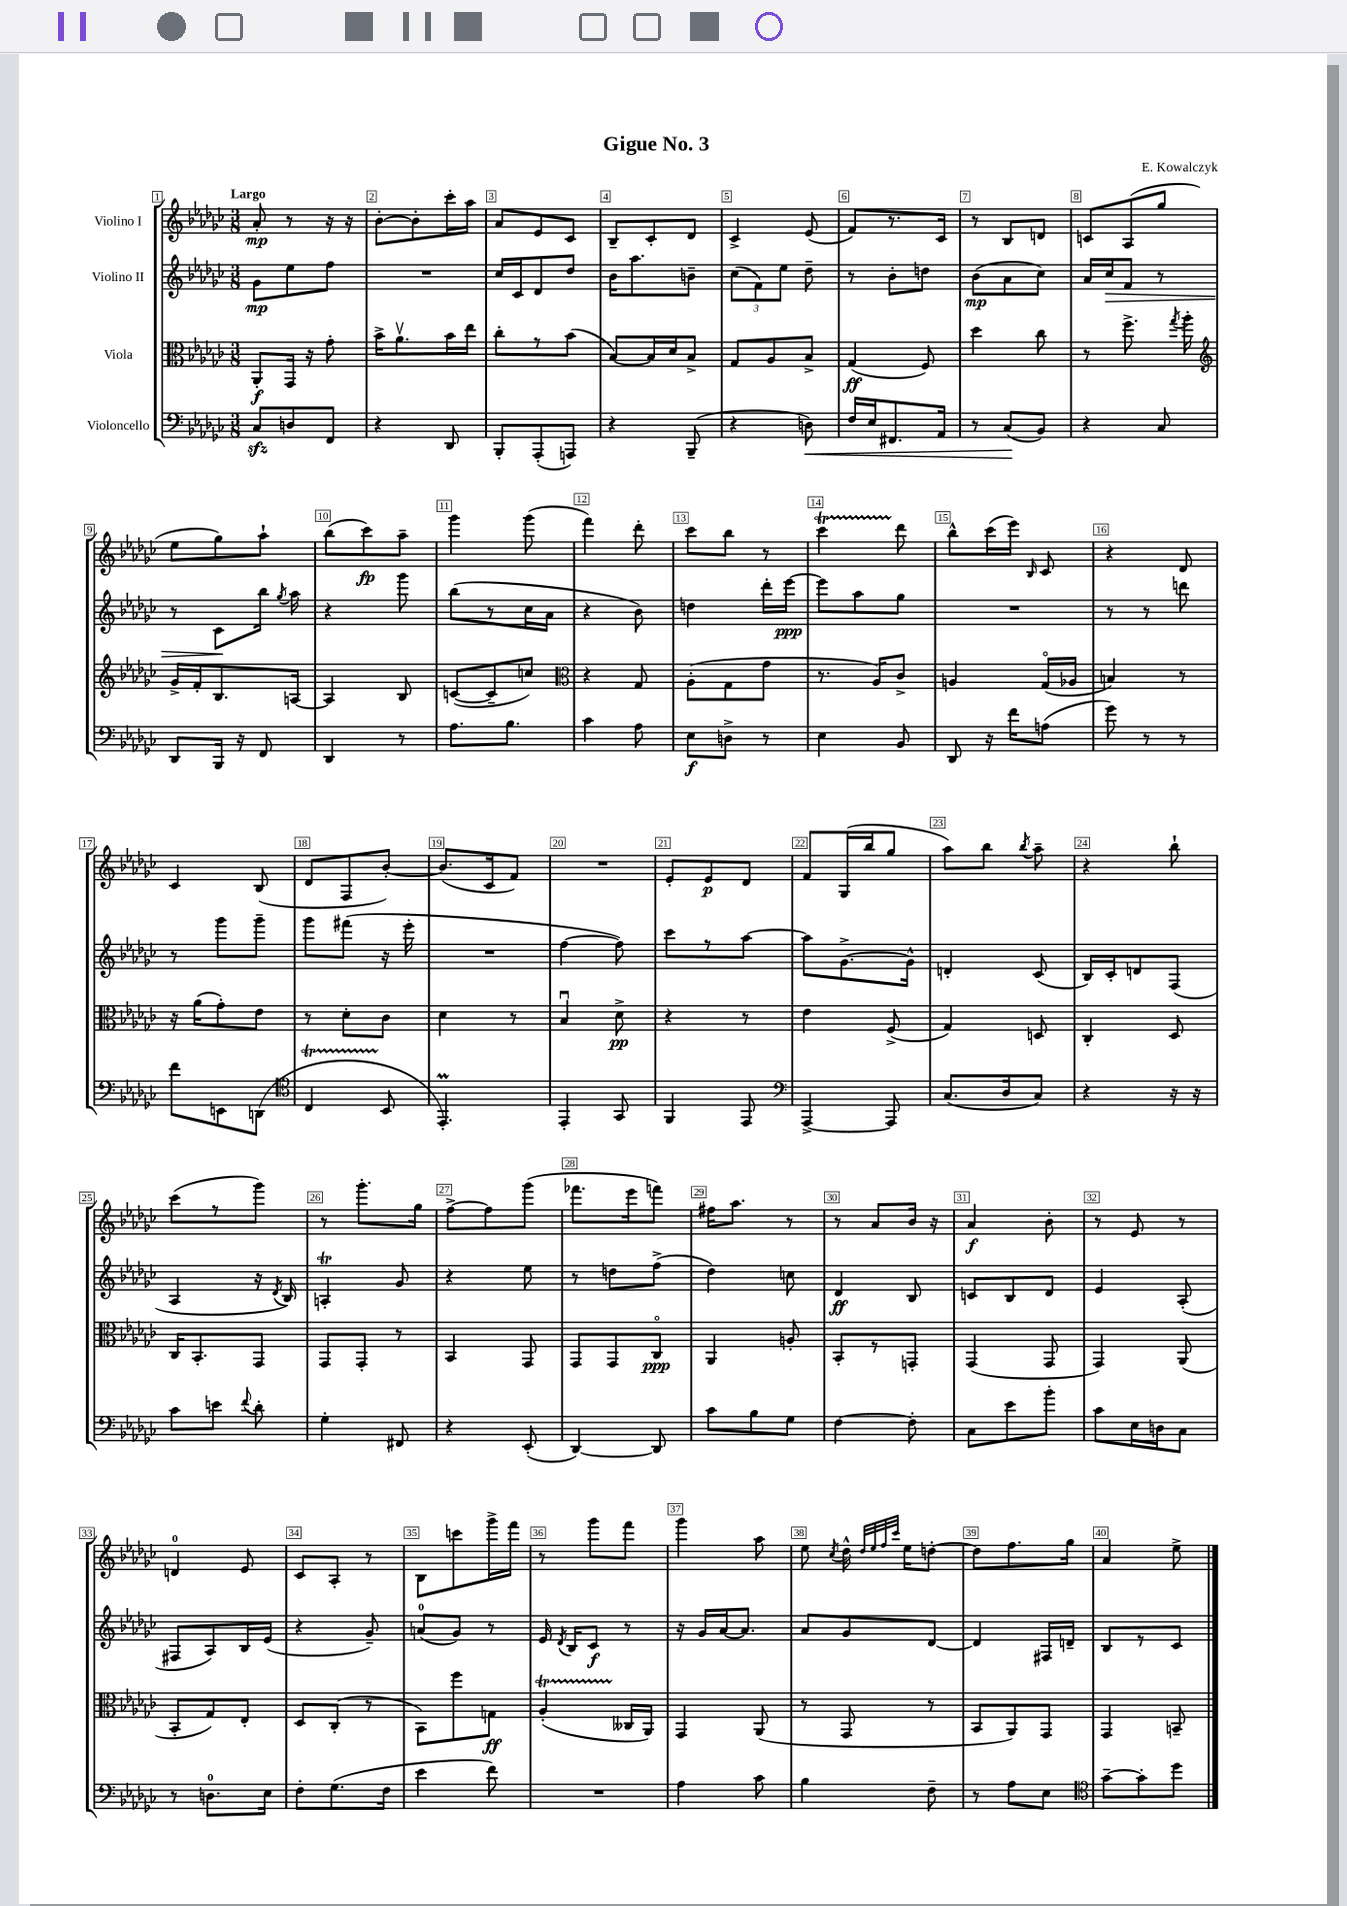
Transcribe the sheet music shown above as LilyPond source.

\header { title = "Gigue No. 3" composer = "E. Kowalczyk" }
<<
\new StaffGroup <<
\new Staff = "s0" \with { instrumentName = "Violino I" } {
    \clef treble \key ges \major \numericTimeSignature \time 3/8 \tempo "Largo"
    \autoBeamOff aes'8-.\mp r8 r16 r16 |
    bes'8[~-. bes'8-. ces'''16-. aes''16] |
    aes'8[ ees'8 ces'8] |
    bes8[-- ces'8-. des'8] |
    ces'4-> ees'8( |
    f'8[) r8. ces'16] |
    r8 bes8[ d'8] |
    c'8[ aes8( ges''8] |
    ees''8[ ges''8) aes''8]-! |
    bes''8[( ces'''8\fp) aes''8]-- |
    ges'''4 ges'''8( |
    f'''4) des'''8-. |
    ces'''8[ bes''8] r8 |
    ces'''4\startTrillSpan des'''8\stopTrillSpan |
    bes''8[-^ ces'''16( ees'''16]) \grace { bes16 } ces'8 |
    r4 des'8 |
    ces'4 bes8( |
    des'8[ f8 bes'8]~-.) |
    bes'8.[( ces'16 f'8]) |
    R4. |
    ees'8[-. ees'8\p des'8] |
    f'8[ ges16( bes''16 ges''8] |
    aes''8[) bes''8] \acciaccatura { bes''8 } aes''8-- |
    r4 bes''8-! |
    ces'''8[( r8 ges'''8]) |
    r8 ges'''8.[-. ges''16] |
    f''8[~-> f''8 ges'''8]( |
    fes'''8.[ ees'''16 f'''8]) |
    fis''16[ aes''8.] r8 |
    r8 aes'8[ bes'16] r16 |
    aes'4\f bes'8-. |
    r8 ees'8 r8 |
    d'4-0 ees'8 |
    ces'8[ aes8]-. r8 |
    bes8[ c'''8 ges'''16-> f'''16] |
    r8 ges'''8[ f'''8] |
    ges'''4 aes''8 |
    ees''8 \acciaccatura { ces''8 } des''16-^ \grace { des''32[ ees''32 f''32 ces'''32] } ees''16[ d''8]~-. |
    d''8[ f''8. ges''16] |
    aes'4 ees''8-> \bar "|." |
}
\new Staff = "s1" \with { instrumentName = "Violino II" } {
    \clef treble \key ges \major \numericTimeSignature \time 3/8
    \autoBeamOff ges'8[\mp ees''8 f''8] |
    R4. |
    ces''16[ ces'16 des'8 des''8] |
    bes'16[ aes''8. b'8]-- |
    \tuplet 3/2 { ces''8[( f'8) ees''8] } des''8-- |
    r8 bes'8[-. d''8] |
    bes'8[\mp( aes'8 ces''8]) |
    aes'16[ ces''16\> f'8] r8 |
    r8 ces'8[\! bes''16] \acciaccatura { ges''8 } aes''16 |
    r4 ges'''8 |
    bes''8[( r8 ces''16 aes'16] |
    r4 bes'8) |
    d''4 des'''16[-. ees'''16]~\ppp |
    ees'''8[ aes''8 ges''8] |
    R4. |
    r8 r8 d'''8 |
    r8 ges'''8[ ges'''8]-- |
    ges'''8[ fis'''8]( r16 ees'''16-. |
    R4. |
    f''4~ f''8) |
    ces'''8[ r8 aes''8]~ |
    aes''8[ ges'8.~-> ges'16]-^ |
    d'4-. ces'8( |
    bes16[) ces'16-. d'8 f8]( |
    aes4 r16 \acciaccatura { des'8 } bes16) |
    a4-.\trill ges'8 |
    r4 ees''8 |
    r8 d''8[ f''8]->( |
    des''4) c''8 |
    des'4\ff bes8 |
    c'8[ bes8 des'8] |
    ees'4 aes8-.( |
    fis8[ aes8) bes16 ees'16]( |
    r4 ges'8--) |
    a'8[-0( ges'8]) r8 |
    ees'16 \acciaccatura { des'8 } bes16[ ces'8]\f r8 |
    r16 ges'16[ aes'16~ aes'8.] |
    aes'8[ ges'8 des'8]~ |
    des'4 fis16[ d'16]-- |
    bes8[ r8 ces'8] \bar "|." |
}
\new Staff = "s2" \with { instrumentName = "Viola" } {
    \clef alto \key ges \major \numericTimeSignature \time 3/8
    \autoBeamOff aes,8[-.\f ges,16] r16 ges'8-. |
    bes'16[-> aes'8.\upbow bes'16 ees''16] |
    ces''8[-. r8 bes'8]( |
    bes8[~) bes16 des'16 bes8]-> |
    ges8[ aes8 bes8]-> |
    ges4\ff( f8) |
    des''4 ces''8 |
    r8 f''8.-> \acciaccatura { ges''8 } aes''16-. |
    \clef treble ges'16[-> f'16-. bes8. a16]~ |
    a4 bes8 |
    c'8[~( c'8-- c''8]) |
    \clef alto r4 ges8 |
    aes8[-.( ges8 ges'8] |
    r8. aes16[) ces'8]-> |
    a4 ges16[\flageolet( aes16] |
    b4) r8 |
    r16 aes'16[( ges'8-.) ees'8] |
    r8 des'8[-. ces'8] |
    des'4 r8 |
    bes4\downbow des'8->\pp |
    r4 r8 |
    ees'4 f8->( |
    ges4) d8 |
    ces4-. des8 |
    ces16[ bes,8.-. ges,8] |
    ges,8[ ges,8]-. r8 |
    bes,4 ges,8 |
    ges,8[ ges,8 ces8]\flageolet\ppp |
    aes,4 a8-. |
    bes,8[-. r8 g,8]-. |
    ges,4( ges,8 |
    ges,4) aes,8( |
    bes,8[-. ges8) ees8]-. |
    des8[ ces8]-.( r8 |
    bes,8[) f''8 g8]\ff |
    aes4-.\startTrillSpan( ceses16[\stopTrillSpan aes,16]) |
    ges,4 aes,8( |
    r8 ges,8 r8 |
    bes,8[ aes,8) ges,8] |
    ges,4 b,8-- \bar "|." |
}
\new Staff = "s3" \with { instrumentName = "Violoncello" } {
    \clef bass \key ges \major \numericTimeSignature \time 3/8
    \autoBeamOff ces8[\sfz d8 f,8] |
    r4 des,8 |
    bes,,8[-. aes,,8-.( a,,8]) |
    r4 bes,,8--( |
    r4 d8\<) |
    f16[ ees16 fis,8. aes,16] |
    r8 ces8[\!( bes,8]) |
    r4 ces8 |
    des,8[ bes,,16] r16 f,8 |
    des,4 r8 |
    aes8.[ bes8.] |
    ces'4 aes8 |
    ees8[\f d8]-> r8 |
    ees4 bes,8 |
    des,8 r16 f'16[ a8]( |
    ges'8) r8 r8 |
    f'8[ e,8 d,8]( |
    \clef tenor ces4\startTrillSpan bes,8\stopTrillSpan |
    ees,4.-.\prall) |
    ees,4-. ges,8 |
    f,4 ees,8 |
    \clef bass aes,,4~-> aes,,8 |
    ces8.[( des16 ces8]) |
    r4 r16 r16 |
    ces'8[ e'8] \appoggiatura { f'8 } des'8-. |
    ges4-. fis,8 |
    r4 ees,8-.( |
    des,4~) des,8 |
    ces'8[ bes8 ges8] |
    f4~ f8-. |
    ces8[ ees'8 bes'8]-. |
    ces'8[ ees16 d16 ces8] |
    r8 d8.[-0 ees16] |
    f8[-. ges8.( f16] |
    ees'4 f'8) |
    R4. |
    aes4 ces'8 |
    bes4 f8-- |
    r8 aes8[ ees8] |
    \clef tenor ges'8[~-- ges'8-. des''8] \bar "|." |
}
>>
>>
\layout { \context { \Score \override BarNumber.break-visibility = ##(#f #t #t) barNumberVisibility = #all-bar-numbers-visible \override BarNumber.stencil = #(make-stencil-boxer 0.1 0.3 ly:text-interface::print) } }
